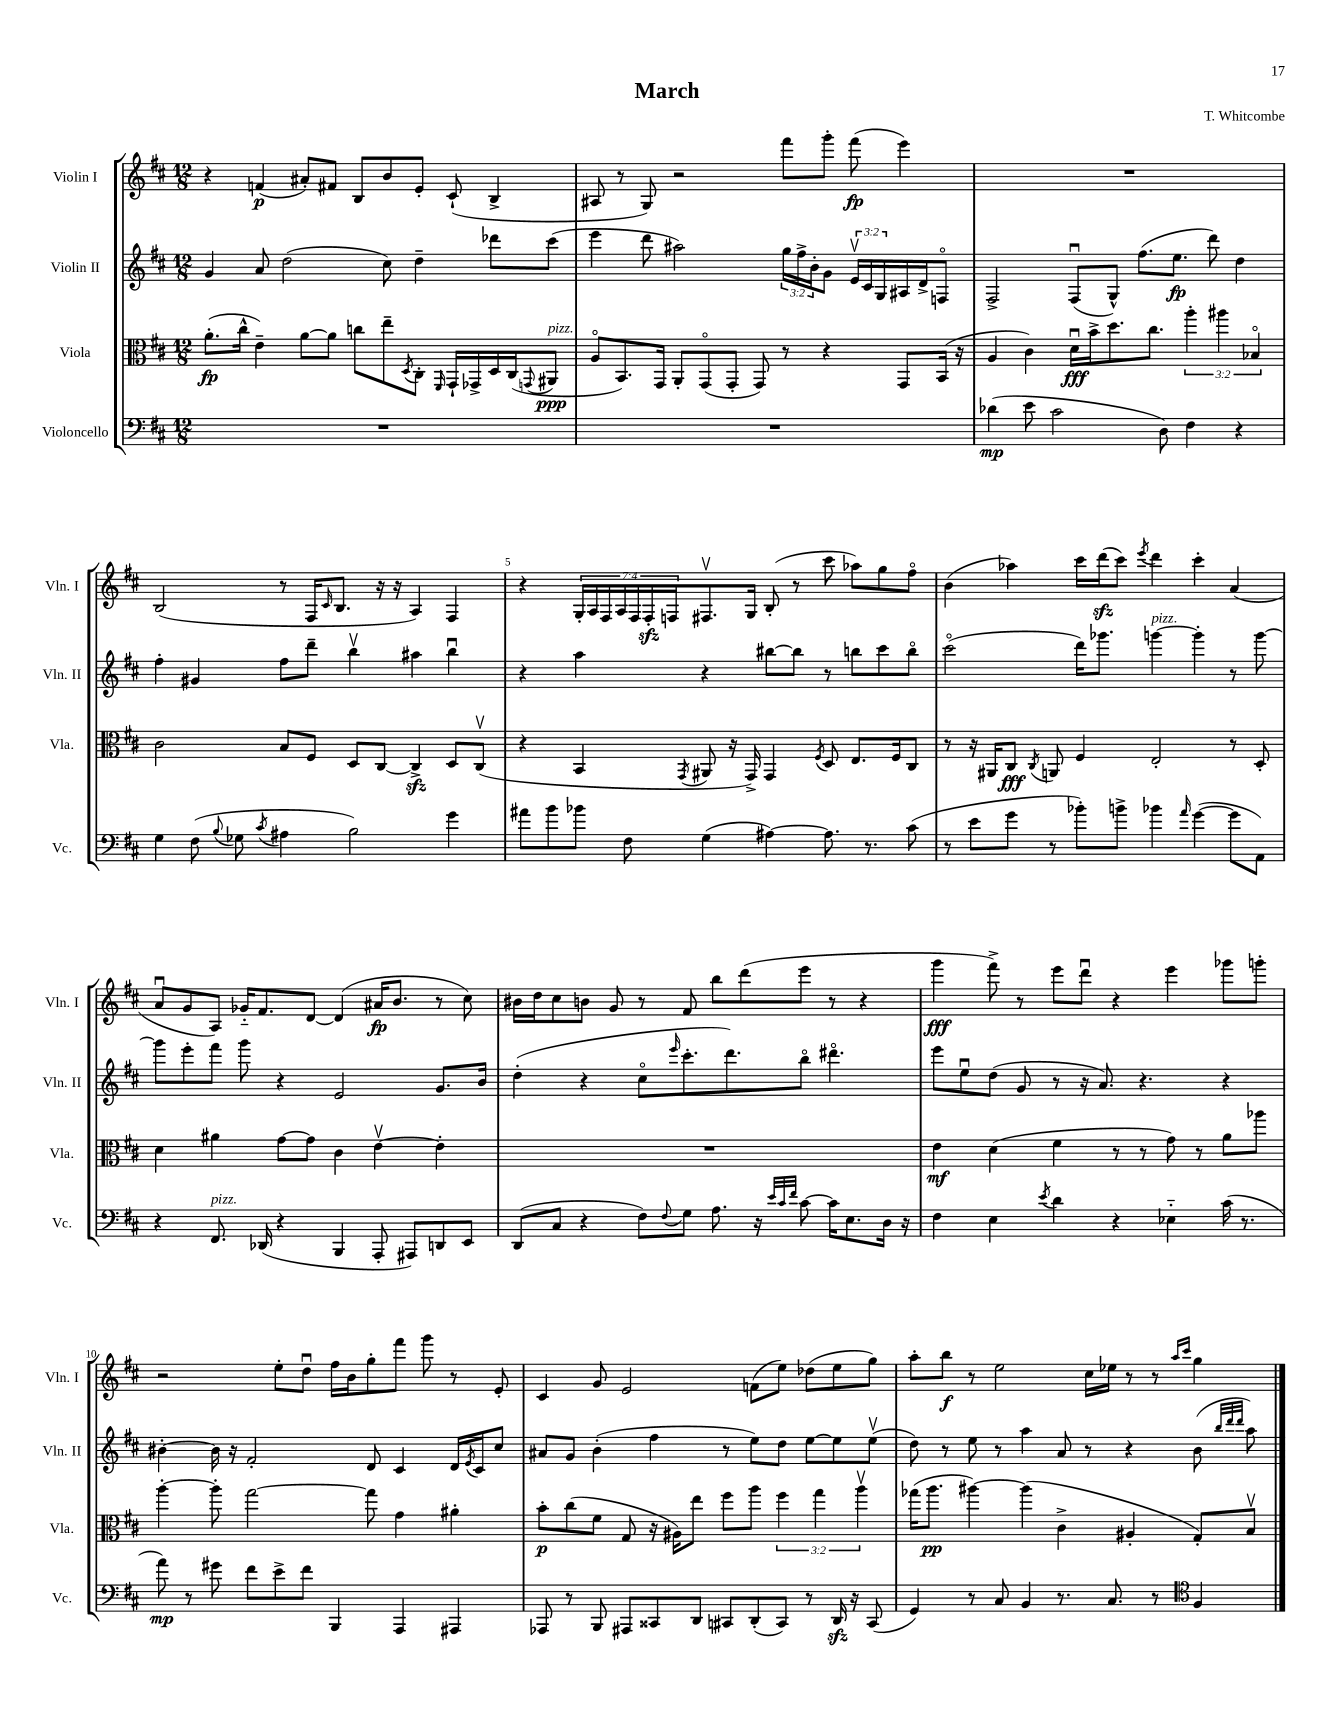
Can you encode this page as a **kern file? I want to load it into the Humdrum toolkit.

**kern	**kern	**kern	**kern
*staff4	*staff3	*staff2	*staff1
*clefF4	*clefC3	*clefG2	*clefG2
*k[f#c#]	*k[f#c#]	*k[f#c#]	*k[f#c#]
*M12/8	*M12/8	*M12/8	*M12/8
1.r	(8.a'	4g	4r
.	16cc#^^	.	.
.	4e~)	8a	(4f
.	.	(2dd	.
.	[8a	.	8a#')
.	8a]	.	8f#
.	8cc	.	8B
.	8ee~	8cc#)	8b
.	8qD	.	.
.	8C#'	4dd~	8e'
.	16qqFF#	.	.
.	16GG`	.	(8c#`
.	16GG-^	.	.
.	16D	8ddd-	4B^
.	(16C#	.	.
.	8qqGG	.	.
.	8AA#	(8ccc#	.
=	=	=	=
1.r	8Ao	4eee	8A#
.	8.BB)	.	8r
.	.	8ddd	8G)
.	16GG	.	.
.	8AA'	2aa#)	2r
.	(8GGo	.	.
.	8GG'	.	.
.	8GG)	.	.
.	8r	24gg	8fff#
.	.	24ff#^	.
.	.	24b'	.
.	4r	8g	8ggg'
.	.	24ev	(8fff#
.	.	24c#	.
.	.	24G	.
.	8GG	16A#	4eee)
.	.	16d^	.
.	(16BB	8Fo	.
.	16r	.	.
=	=	=	=
(4d-	4A	2F#^	1.r
8e	4c#)	.	.
2c#	.	.	.
.	16du	(8F#u	.
.	16b^	.	.
.	8.dd	8G^^)	.
.	.	(8.ff#	.
.	8.cc#	.	.
8D)	.	.	.
.	.	8.ee	.
4F#	6aa'	.	.
.	.	8ddd)	.
.	6aa#	.	.
4r	.	4dd	.
.	6B-o	.	.
=	=	=	=
4G	2c#	4ff#'	(2B
(8F#	.	4g#	.
8qqB	.	.	.
8G-	.	.	.
8qc#	.	.	.
4A#	8B	8ff#	8r
.	8F#	8ddd~	16F#
.	.	.	16qqc#
.	.	.	8.B
2B)	8D	4bbv	.
.	[8C#	.	16r
.	.	.	16r
.	4C#^]	4aa#	4A)
4g	8D	4bbu	4F#
.	(8C#v	.	.
=	=	=	=
8a#	4r	4r	4r
8b	.	.	.
8b-	4BB	4aa	28G'
.	.	.	28A
.	.	.	28F#
.	.	.	28A
8F#	.	.	.
.	.	.	28F#
.	.	.	28F#'
.	.	.	28F
.	8qGG	.	.
(4G	8AA#	4r	8.F#v
.	16r	.	.
.	16GG^)	.	16G
[4A#)	4GG	[8bb#	(8B'
.	.	8bb#]	8r
.	8qF#	.	.
8.A#]	8D	8r	8ccc#
.	8.E	8bb	8aa-)
8.r	.	.	.
.	.	8ccc#	8gg
.	16F#	.	.
(8c#	8C#	8bbo	8ff#o
=	=	=	=
8r	8r	(2ccc#o	(4b
8e	16r	.	.
.	16AA#	.	.
8g	8C#	.	4aa-)
.	8qC#	.	.
8r	8AA	.	.
8b-')	4F#	16ddd)	16ccc#
.	.	8.ggg-	(16ddd
8b^	.	.	8ccc#)
.	.	.	8qeee
4b-	2E'	[4ggg	4ddd
16qqa	.	.	.
([4g	.	4ggg']	4ccc#'
8g]	8r	8r	(4a
8AA)	8D'	[8ggg	.
=	=	=	=
4r	4d	8ggg]	8au
.	.	8eee'	8g
8.FF#	4a#	8fff#	8A)
.	.	8ggg	16g-'~
(16DD-	.	.	8.f#
4r	[8g	4r	.
.	8g]	.	[8d
4BBB	4c#	2e	(4d]
8AAA'	[4ev	.	16a#
.	.	.	8.b
8AAA#)	.	.	.
8DD	4e']	8.g	8r
8EE	.	.	8cc#)
.	.	16b	.
=	=	=	=
(8DD	1.r	(4dd'	16b#
.	.	.	16dd
8C#	.	.	8cc#
4r	.	4r	8b
.	.	.	8g
8F#)	.	8cc#o	8r
8qqF#	.	16qqeee	.
8G	.	8.ccc#'	8f#
8.A	.	.	8bb
.	.	8.ddd)	.
.	.	.	(8ddd
16r	.	.	.
32qqe	.	.	.
32qqc#	.	.	.
32qqf#	.	.	.
[8c#	.	8bbo	8eee
16c#]	.	4.ddd#o	8r
8.E	.	.	.
.	.	.	4r
16D	.	.	.
16r	.	.	.
=	=	=	=
4F#	4e	8eee	4ggg
.	.	8eeu	.
4E	(4d	(8dd	8fff#^)
.	.	8g	8r
8qe	.	.	.
4d	4f#	8r	8eee
.	.	16r	8dddu
.	.	8.a)	.
4r	8r	.	4r
.	8r	4.r	.
4E-'~	8g)	.	4eee
.	8r	.	.
(16c#	8a	4r	8ggg-
8.r	.	.	.
.	8aa-	.	8ggg'
=	=	=	=
8a)	[4aa'	[4b#'	2r
8r	.	.	.
8g#	8aa']	16b#]	.
.	.	16r	.
8f#	[2gg	2f#'	.
8e^	.	.	8ee'
8f#	.	.	8ddu
4BBB	.	.	16ff#
.	.	.	16b
.	8gg]	8d	8gg'
4AAA	4g	4c#	8fff#
.	.	.	8ggg
4AAA#	4a#'	16d	8r
.	.	8qe	.
.	.	16c#	.
.	.	8cc#	8e'
=	=	=	=
8AAA-	8b'	8a#	4c#
8r	(8cc#	8g	.
8BBB	8f#	(4b'	8g
8AAA#	8G	.	2e
8CC##	16r	4ff#	.
.	16A#)	.	.
8DD	8ee	.	.
8CC#	8ff#	8r	.
(8DD'	8aa	8ee)	(8f
8CC#)	6ff#	8dd	8ee)
8r	.	[8ee	(8dd-
.	6gg	.	.
16DD	.	8ee]	8ee
16r	.	.	.
.	6aav	.	.
(8CC#	.	(8eev	8gg)
=	=	=	=
4GG)	(16gg-	8dd)	8aa'
.	8.aa	.	.
.	.	8r	8bb
8r	[4aa#)	8ee	8r
8C#	.	8r	2ee
4BB	(4aa#]	4aa	.
8.r	4c#^	8a	.
.	.	8r	16cc#
8.C#	.	.	16ee-
.	4A#'	4r	8r
8r	.	.	8r
*clefC4	*	*	*
.	.	.	16qqaa
.	.	.	16qqccc#
4F#	8G')	(8b	4gg
.	.	32qqbb	.
.	.	32qqddd	.
.	.	32qqddd	.
.	8Bv	8aa)	.
==	==	==	==
*-	*-	*-	*-
